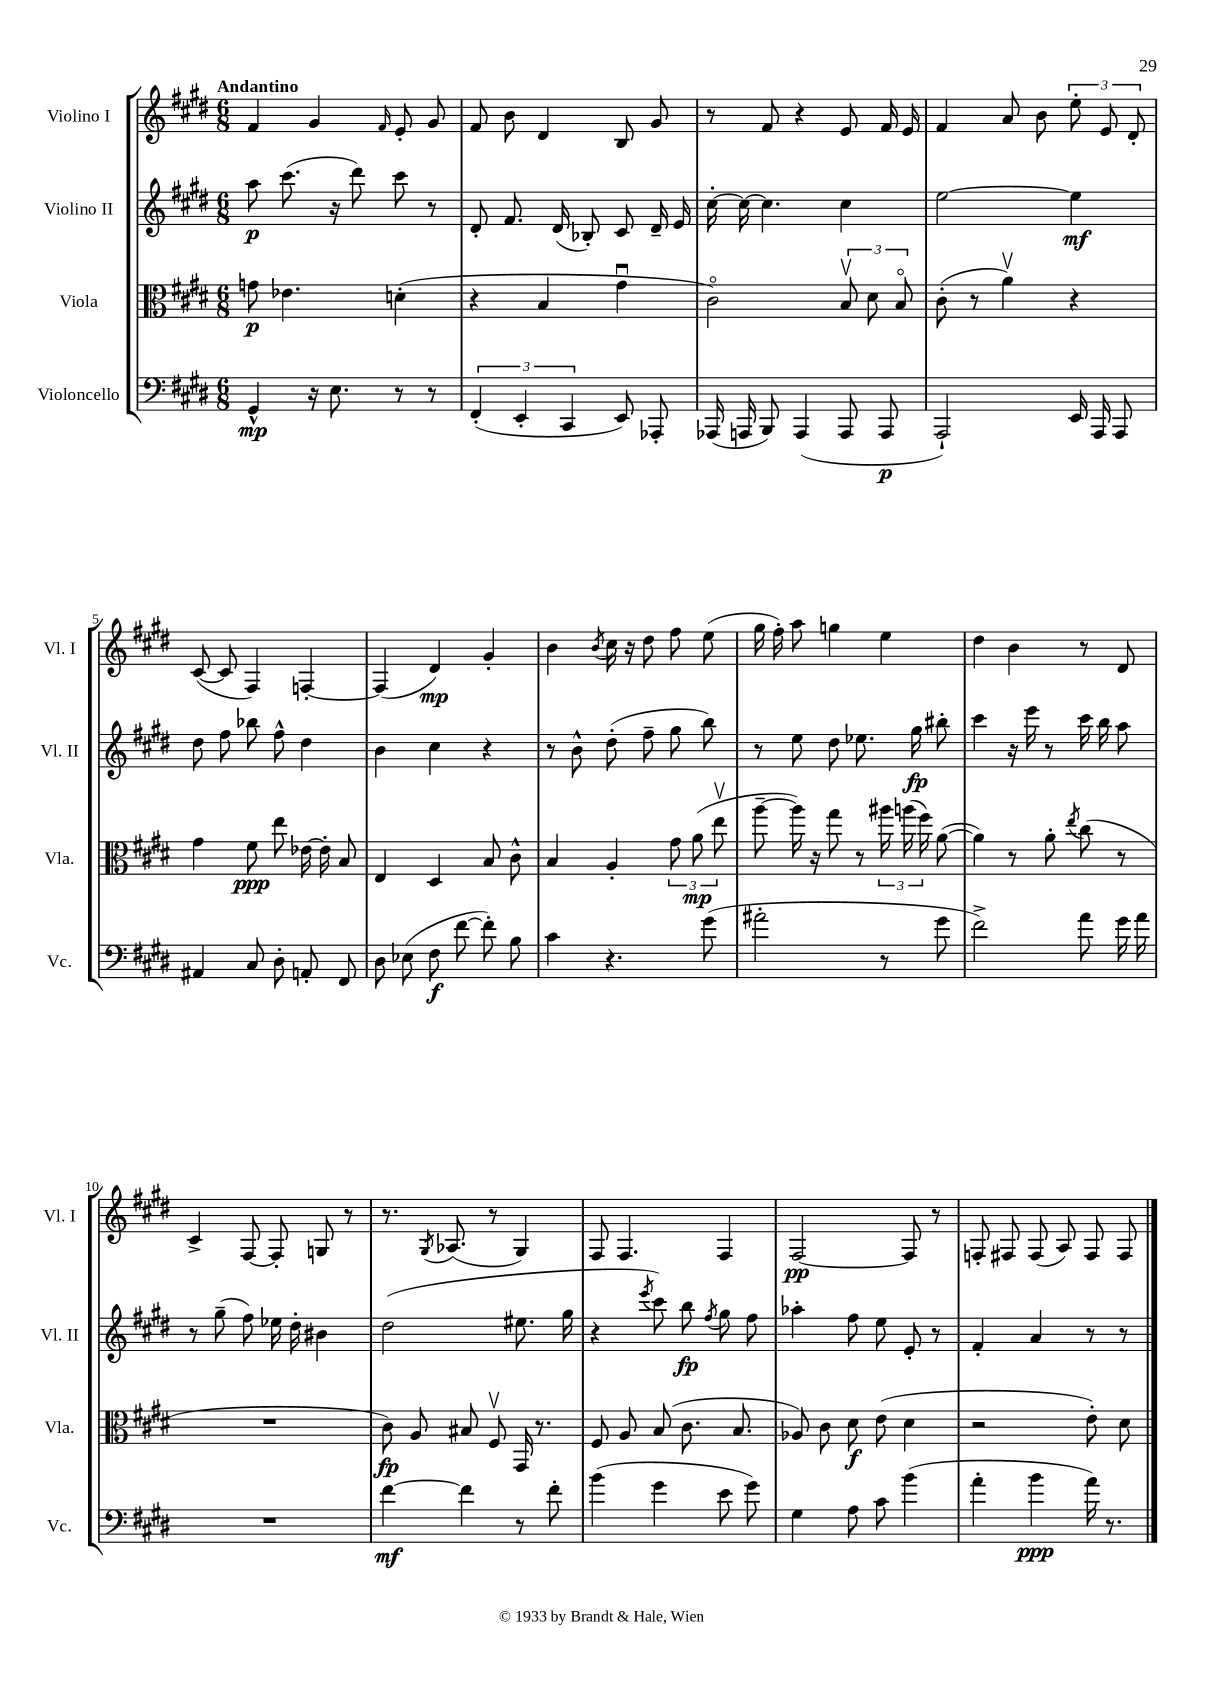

**kern	**kern	**kern	**kern
*staff4	*staff3	*staff2	*staff1
*clefF4	*clefC3	*clefG2	*clefG2
*k[f#c#g#d#]	*k[f#c#g#d#]	*k[f#c#g#d#]	*k[f#c#g#d#]
*M6/8	*M6/8	*M6/8	*M6/8
4GG#^^/	8g\	8aa\	4f#/
.	4.e-\	(8.ccc#\	.
16r	.	.	4g#/
8.E\	.	16r	.
.	.	8ddd#\)	.
.	.	.	16qqf#/
8r	(4d'\	8ccc#\	8e'/
8r	.	8r	8g#/
=	=	=	=
(6FF#'/	4r	8d#'/	8f#/
.	.	8.f#/	8b\
6EE'/	.	.	.
.	4B/	.	4d#/
.	.	(16d#/	.
6CC#/	.	.	.
.	.	8B-'/)	.
8EE/)	4g#u\	8c#/	8B/
8AAA-'/	.	16d#~/	8g#/
.	.	16e/	.
=	=	=	=
(16AAA-/	2c#o\)	[16cc#'\	8r
16AAA/	.	16cc#\_	.
8BBB/)	.	4.cc#\]	8f#/
(4AAA/	.	.	4r
8AAA/	12Bv/	4cc#\	8e/
.	12d#\	.	.
8AAA/	.	.	16f#/
.	12Bo/	.	.
.	.	.	16e/
=	=	=	=
2AAA`/)	(8c#'\	[2ee\	4f#/
.	8r	.	.
.	4av\)	.	8a/
.	.	.	8b\
16EE/	4r	4ee\]	12ee'\
16AAA/	.	.	.
.	.	.	12e/
8AAA/	.	.	.
.	.	.	12d#'/
=	=	=	=
4AA#/	4g#\	8dd#\	([8c#/
.	.	8ff#\	8c#/]
8C#/	8f#\	8bb-\	4F#/)
8D#'\	8ee\	8ff#^^\	.
8AA'/	[16e-\	4dd#\	[4F'/
.	16e-'\]	.	.
8FF#/	8B/	.	.
=	=	=	=
8D#\	4E/	4b\	(4F/]
(8E-\	.	.	.
8F#\	4D#/	4cc#\	4d#/)
[8f#\	.	.	.
8f#'\])	8B/	4r	4g#'/
8B\	8c#^^\	.	.
=	=	=	=
4c#\	4B/	8r	4b\
.	.	8b^^\	.
.	.	.	8qb/
4.r	4A'/	(8dd#'\	16cc#\
.	.	.	16r
.	.	8ff#~\	8dd#\
.	12g#\	8gg#\	8ff#\
.	(12a\	.	.
(8g#\	.	8bb\)	(8ee\
.	12eev\	.	.
=	=	=	=
2a#'\	[8aa~\	8r	16gg#\
.	.	.	16ff#'\)
.	16aa\])	8ee\	8aa\
.	16r	.	.
.	8gg#\	8dd#\	4gg\
.	8r	8.ee-\	.
8r	24aa#\	.	4ee\
.	(24aa\	.	.
.	.	16gg#\	.
.	24ff#\)	.	.
8g#\	([8a\	8bb#'\	.
=	=	=	=
2f#^\)	4a\])	4ccc#\	4dd#\
.	8r	16r	4b\
.	.	16eee\	.
.	8a'\	8r	.
.	8qee/	.	.
8a\	(8cc#\	16ccc#\	8r
.	.	16bb\	.
16g#\	8r	8aa\	8d#/
16a\	.	.	.
=	=	=	=
2.r	2.r	8r	4c#^/
.	.	(8gg#~\	.
.	.	8ff#\)	[8F#/
.	.	16ee-\	8F#'/]
.	.	16dd#'\	.
.	.	4b#\	8G/
.	.	.	8r
=	=	=	=
[4f#\	8c#\)	(2dd#\	8.r
.	8A/	.	.
.	.	.	8qG#/
.	.	.	(8.A-/
4f#\]	8B#/	.	.
.	8F#v/	.	8r
8r	16GG#/	8.ee#\	4G#/)
.	8.r	.	.
8f#'\	.	.	.
.	.	16gg#\	.
=	=	=	=
(4b\	8F#/	4r	8F#/
.	8A/	.	4.F#/
.	.	8qeee/	.
4g#\	(8B/	8ccc#\)	.
.	8.c#\	8bb\	.
.	.	8qff#/	.
8e\	.	8gg#\	4F#/
.	8.B/	.	.
8g#\)	.	8ff#\	.
=	=	=	=
4G#\	8A-/)	4aa-'\	[2F#/
.	8c#\	.	.
8A\	8d#\	8ff#\	.
8c#\	(8e\	8ee\	.
(4b\	4d#\	8e'/	8F#/]
.	.	8r	8r
=	=	=	=
4a'\	2r	4f#'/	8F'/
.	.	.	8F#/
4b\	.	4a/	(8F#/
.	.	.	8A/)
16a\)	8e'\)	8r	8F#/
8.r	.	.	.
.	8d#\	8r	8F#/
==	==	==	==
*-	*-	*-	*-
